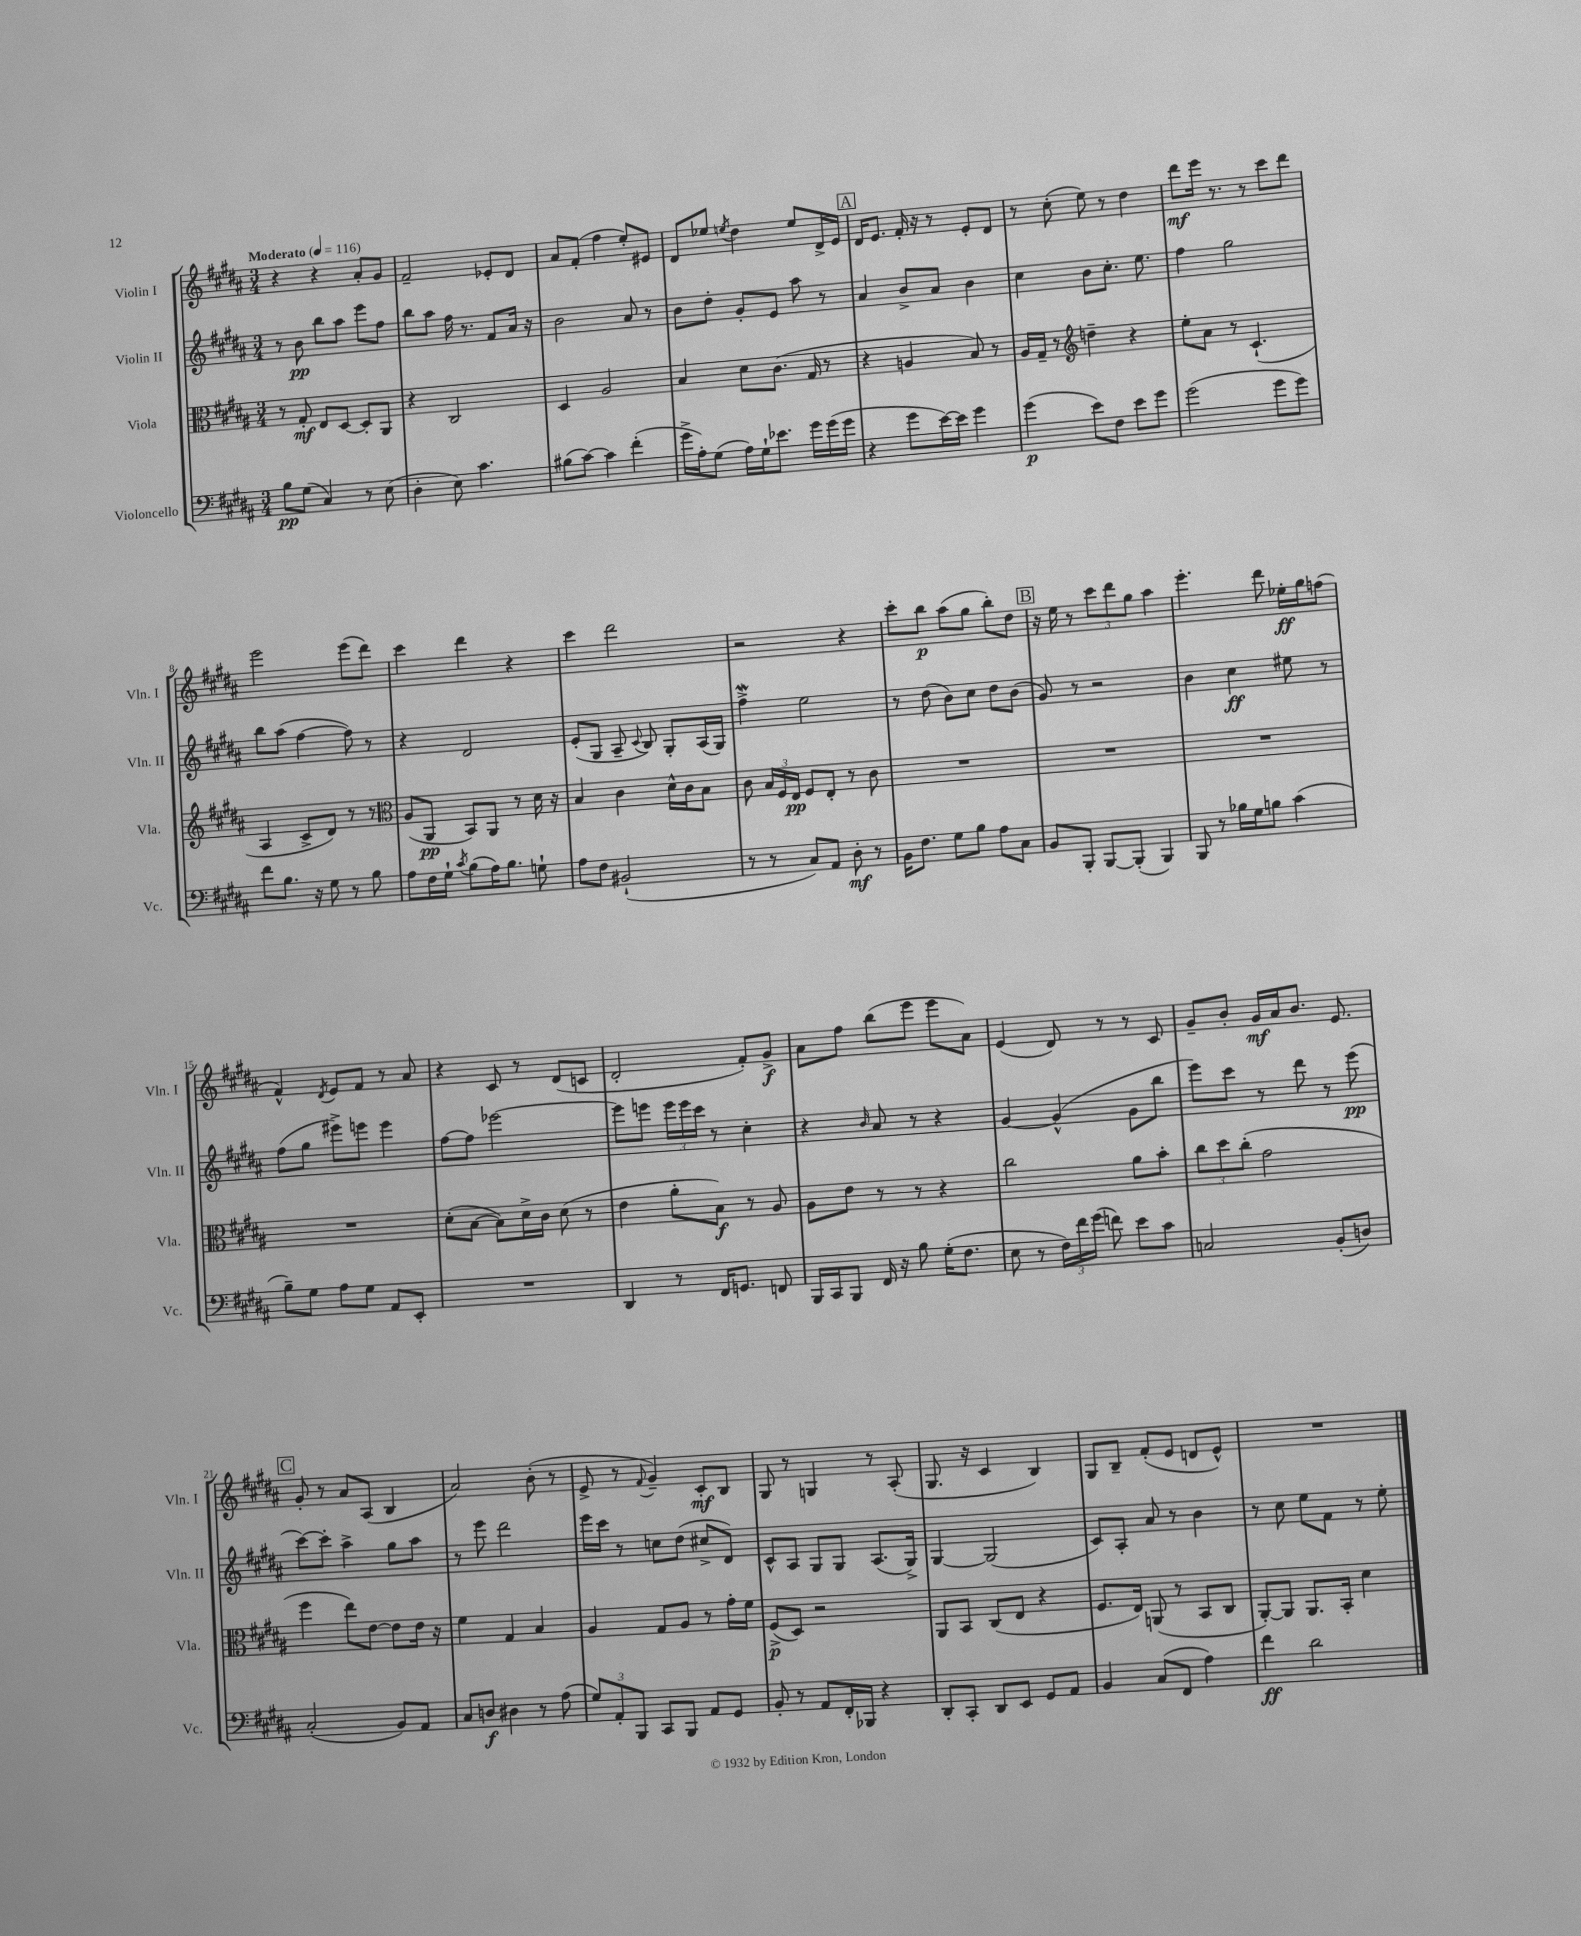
<<
\new StaffGroup <<
\new Staff = "s0" \with { instrumentName = "Violin I" shortInstrumentName = "Vln. I" } {
    \clef treble \key b \major \numericTimeSignature \time 3/4 \tempo "Moderato" 4 = 116
    \autoBeamOff r4 r4 ais'8[-. gis'8] |
    fis'2-- ees'8[-. dis'8] |
    ais'8[ fis'8]-.( fis''4 e''8[-.) eis'8] |
    dis'8[ ees''8] \acciaccatura { e''8 } dis''4 e''8[ dis'16-> e'16] |
    \mark \markup { \box "A" } dis'16[ e'8.] fis'16-. r16 r8 e'8[-. dis'8] |
    r8 cis''8-.( e''8) r8 dis''4 |
    dis'''8[\mf e'''16] r8. r8 cis'''8[ dis'''8] |
    e'''2 e'''8[( dis'''8]) |
    cis'''4 dis'''4 r4 |
    cis'''4 dis'''2 |
    r2 r4 |
    cis'''8[-. b''8]\p ais''8[( gis''8] b''8[-.) dis''8] |
    \mark \markup { \box "B" } r16 e''16 r8 \tuplet 3/2 { cis'''8[ dis'''8 gis''8] } ais''4 |
    e'''4.-. dis'''8 ees''16[-.\ff gis''16 f''8]( |
    fis'4-^) \acciaccatura { dis'8 } e'8[ fis'8] r8 ais'8 |
    r4 cis'8 r8 dis'8[( c'8] |
    dis'2-. fis'8[-.) gis'8]->\f |
    ais'8[ fis''8] b''8[( e'''8] e'''8[ ais'8]) |
    e'4( dis'8) r8 r8 cis'8 |
    gis'8[-- b'8]-. gis'16[\mf ais'16 b'8.] e'8. |
    \mark \markup { \box "C" } gis'8-. r8 ais'8[ ais8]( b4 |
    ais'2) b'8-.( r8 |
    e'8-> r8 \appoggiatura { fis'8 } gis'4--) cis'8[-.\mf b8] |
    gis8 r8 g4 r8 ais8-.( |
    gis8. r16 cis'4 b4) |
    gis8[ b8]-- fis'8[-.( e'8] d'8[ e'8]-^) |
    R2. \bar "|." |
}
\new Staff = "s1" \with { instrumentName = "Violin II" shortInstrumentName = "Vln. II" } {
    \clef treble \key b \major \numericTimeSignature \time 3/4
    \autoBeamOff r8 b'8\pp b''8[ ais''8] e'''8[ fis''8] |
    b''8[ ais''8] fis''16 r8. fis'8[ ais'16] r16 |
    b'2 ais'8 r8 |
    b'8[ dis''8]-. gis'8[-. e'8] ais''8 r8 |
    \mark \markup { \box "A" } ais'4 b'8[-> ais'8] b'4 |
    cis''4 b'8[ cis''8.]-. e''8. |
    fis''4 gis''2 |
    b''8[ ais''8]( fis''4~ fis''8) r8 |
    r4 dis'2 |
    e'8[-.( gis8] ais8-- \appoggiatura { cis'8 } b8) gis8[-. ais16( gis16]) |
    fis''4->\mordent e''2 |
    r8 dis''8( b'8[) cis''8] dis''8[ b'8]( |
    \mark \markup { \box "B" } gis'8) r8 r2 |
    b'4 cis''4\ff eis''8 r8 |
    fis''8[( gis''8] eis'''8[->) e'''8] e'''4 |
    fis''8[~ fis''8] ees'''2~ |
    ees'''8[ e'''8] \tuplet 3/2 { e'''16[ e'''16 cis'''16] } r8 cis''4-. |
    r4 \grace { b'16 } ais'8 r8 r4 |
    gis'4~ gis'4-^( gis'8[ b''8] |
    e'''8[) cis'''8] r8 dis'''8 r8 e'''8\pp( |
    \mark \markup { \box "C" } cis'''8[~) cis'''8]-. ais''4-> gis''8[ ais''8] |
    r8 e'''8 dis'''2 |
    e'''16[ cis'''16] r8 c''8[ dis''8]( cis''8[-> dis'8]) |
    cis'8[-^ ais8] gis8[ gis8] ais8.[( gis16]->) |
    gis4~ gis2( |
    cis'8[) ais8]-. ais'8 r8 b'4 |
    r8 cis''8 e''8[ fis'8] r8 e''8-. \bar "|." |
}
\new Staff = "s2" \with { instrumentName = "Viola" shortInstrumentName = "Vla." } {
    \clef alto \key b \major \numericTimeSignature \time 3/4
    \autoBeamOff r8 gis8-.\mf e8[ dis8]~ dis8[-. ais,8] |
    r4 cis2 |
    dis4 ais2 |
    b4 dis'8[ cis'8.]( gis16 r8 |
    \mark \markup { \box "A" } r4 a4 b8) r8 |
    ais16[ gis16]-- r8 \clef treble d''4-- r4 |
    e''8[-. ais'8] r8 cis'4.-!( |
    ais4 cis'8[-> dis'8]) r8 r8 |
    \clef alto ais8[( ais,8]\pp b,8[) ais,8] r8 dis'16 r16 |
    b4 cis'4 dis'16[-^ cis'16 b8] |
    cis'8 \tuplet 3/2 { b16[ fis16 e16]\pp } fis8[ e8]-. r8 cis'8 |
    R2. |
    \mark \markup { \box "B" } R2. |
    R2. |
    R2. |
    dis'8[-.( b8]~ b8[) dis'16-> cis'16] dis'8( r8 |
    e'4 ais'8[-. b8]\f) r8 ais8 |
    ais8[ e'8] r8 r8 r4 |
    cis''2 ais'8[ b'8]-. |
    \tuplet 3/2 { cis''8[ dis''8 cis''8]-.( } gis'2 |
    \mark \markup { \box "C" } fis''4 e''8[) e'8]~ e'8[ e'16] r16 |
    fis'4 gis4 b4 |
    ais4 gis8[ ais8] r8 gis'16[-. fis'16] |
    fis8[->\p( dis8]) r2 |
    ais,8[ b,8] cis8[( e8] r4 |
    fis8.[ e16]) a,8( r8 b,8[ cis8] |
    ais,8[~-.) ais,8] ais,8.[ b,16]-. dis'4 \bar "|." |
}
\new Staff = "s3" \with { instrumentName = "Violoncello" shortInstrumentName = "Vc." } {
    \clef bass \key b \major \numericTimeSignature \time 3/4
    \autoBeamOff b8[\pp gis8]( cis4) r8 e8( |
    dis4-. e8) cis'4. |
    bis8[( cis'8]~) cis'4 fis'4-.( |
    gis'16[-> ais16-.) gis8]( ais16[) gis16-! ees'8.] gis'16[ gis'16( gis'16] |
    \mark \markup { \box "A" } r4 gis'8[ e'16~) e'16] gis'4 |
    gis'4\p( e'8[) fis8] e'8[ gis'8] |
    gis'2( gis'8[ gis'8]) |
    fis'8[ b8.] r16 gis8 r8 b8 |
    ais8[ fis16 gis16]-! \acciaccatura { cis'8 } b8[( ais16) b8.] g8-! |
    ais8[ fis8] bis,2-!( |
    r8 r8 cis8[) ais,8] dis8-.\mf r8 |
    b,16[ fis8.] gis8[ b8] ais8[ cis8] |
    \mark \markup { \box "B" } b,8[ b,,8]-. b,,8[~ b,,8]-.( b,,4) |
    b,,8 r8 bes16[ gis16 b8] cis'4( |
    b8[--) gis8] ais8[ gis8] ais,8[ e,8]-. |
    R2. |
    dis,4 r8 fis,16[ g,8.] f,8 |
    b,,16[ cis,16 b,,8] fis,16 r16 b8 gis16[-.( fis8.] |
    e8 r8 \tuplet 3/2 { fis16[) fis'16 gis'16]( } f'8) e'8[ cis'8] |
    c2 b,8[-.( d8]) |
    \mark \markup { \box "C" } cis2-.( b,8[) ais,8] |
    cis8[ d8]\f dis4 r8 ais8( |
    \tuplet 3/2 { gis8[) ais,8-. b,,8] } cis,8[ b,,8] ais,8[ gis,8] |
    b,8-. r8 ais,8[ fis,16-. bes,,16] r4 |
    dis,8[-. cis,8]-. dis,8[ e,8] gis,8[ ais,8] |
    b,4 cis8[( fis,8] ais4) |
    fis'4\ff dis'2 \bar "|." |
}
>>
>>
